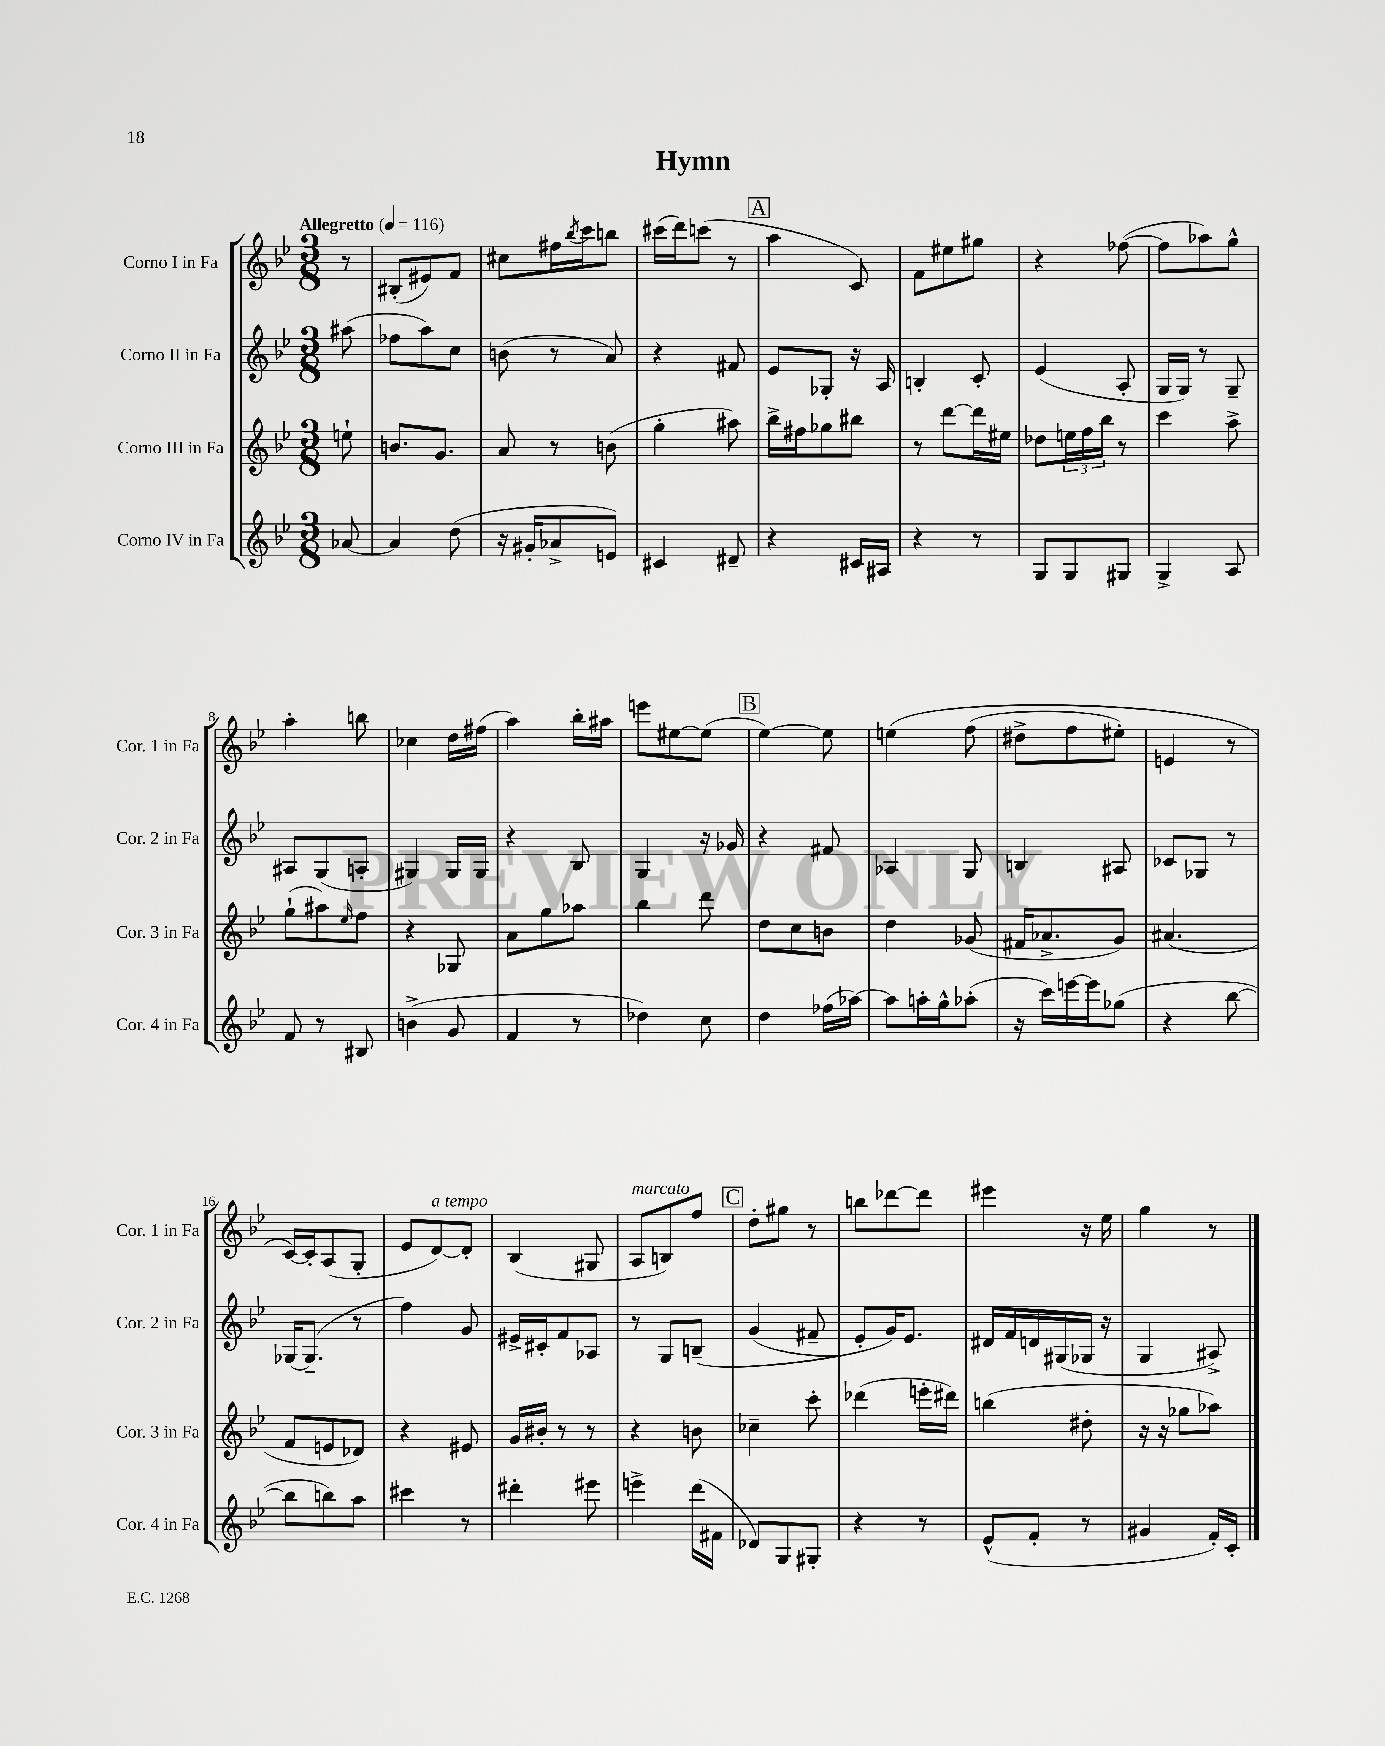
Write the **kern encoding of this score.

**kern	**kern	**kern	**kern
*part4	*part3	*part2	*part1
*staff4	*staff3	*staff2	*staff1
*I"Corno IV in Fa	*I"Corno III in Fa	*I"Corno II in Fa	*I"Corno I in Fa
*I'Cor. 4 in Fa	*I'Cor. 3 in Fa	*I'Cor. 2 in Fa	*I'Cor. 1 in Fa
*clefG2	*clefG2	*clefG2	*clefG2
*k[b-e-]	*k[b-e-]	*k[b-e-]	*k[b-e-]
*M3/8	*M3/8	*M3/8	*M3/8
*MM116	*MM116	*MM116	*MM116
=	=	=	=
!	!	!	!LO:TX:a:B:t=Allegretto
[8a-X/	8een`\	(8aa#X\	8r
=1	=1	=1	=1
4a-/]	8.bn/L	8ff-X\L	(8B#X'/L
.	.	8aa\)	8e#X/)
.	8.g/J	.	.
(8dd\	.	8cc\J	8f/J
=2	=2	=2	=2
16r	8a/	(8bn\	8cc#X\L
16g#X'/KL	.	.	.
8a-X^/	8r	8r	16ff#X\L
.	.	.	8qbb-/
.	.	.	16ccc\J
8en/J)	(8bn\	8a/)	8bbn\J
=3	=3	=3	=3
4c#X/	4gg'\	4r	(16ccc#X\LL
.	.	.	16ddd\J)
.	.	.	(8cccn\J
8d#X~/	8aa#X\)	8f#X/	8r
!!LO:REH:place=s1:t=A
=4	=4	=4	=4
4r	16bb-^\LL	8e-/L	4aa\
.	16ff#X\J	.	.
.	8gg-X\	8G-X'/J	.
16c#X/LL	8bb#X\J	16r	8c/)
16A#X/JJ	.	16A/	.
=5	=5	=5	=5
4r	8r	4Bn'/	8f\L
.	[8ddd\L	.	8ee#X\
8r	16ddd\L]	8c'/	8gg#X\J
.	16ee#X\JJ	.	.
=6	=6	=6	=6
8G/L	8dd-X\L	(4e-/	4r
8G/	24een\L	.	.
.	24ff\	.	.
.	24bb-\JJ	.	.
8G#X/J	8r	8A'/	([8ff-X\
=7	=7	=7	=7
4G^/	4ccc\	16G/LL	8ff-\L]
.	.	16G/JJ)	.
.	.	8r	8aa-X\)
8A/	8aa^\	8G~/	8gg^^\J
!!LO:LB:g=z
=8	=8	=8	=8
8f/	(8gg`\L	8A#X/L	4aa'\
8r	8aa#X\)	(8G/	.
.	16qqee-/	.	.
8B#X/	8ff\J	8An'/J	8bbn\
=9	=9	=9	=9
(4bn^\	4r	4G#X/)	4cc-X\
8g/	8G-X/	16G#/LL	16dd\LL
.	.	16G#/JJ	(16ff#X\JJ
=10	=10	=10	=10
4f/	8a\L	4r	4aa\)
.	8gg\	.	.
8r	8aa-X\J	8B-/	16bb-'\LL
.	.	.	16aa#X\JJ
=11	=11	=11	=11
4dd-X\)	4bb-\	4G/	8eeen\L
.	.	.	[8ee#X\
8cc\	8ddd\	16r	(8ee#\J]
.	.	16g-X/	.
!!LO:REH:place=s1:t=B
=12	=12	=12	=12
4dd\	8dd\L	4r	[4ee-\)
.	8cc\	.	.
(16ff-X\LL	8bn\J	8f#X/	8ee-\]
[16aa-X\JJ)	.	.	.
=13	=13	=13	=13
8aa-\L]	4dd\	4A-X/	(4een\
16aan'\L	.	.	.
16gg^^\J	.	.	.
(8aa-X'\J	(8g-X/	8G/	(8ff\
=14	=14	=14	=14
16r	16f#X/KL	4Bn/	8dd#X^\L
16ccc\LL)	8.a-X^/	.	.
[16eeen\	.	.	8ff\
16eee\J]	.	.	.
(8gg-X\J	8g/J)	8A#X/	8ee#X'\J)
=15	=15	=15	=15
4r	(4.a#X/	8c-X/L	4en/
.	.	8G-X/J	.
[8bb-\	.	8r	8r
!!LO:LB:g=z
=16	=16	=16	=16
8bb-\L]	8f/L	[16G-X/KL	[16c/LL)
.	.	(8.G-~/J]	16c'/J]
8bbn\)	8en/	.	(8A/
8aa\J	8d-X/J)	8r	8G'/J
=17	=17	=17	=17
4ccc#X\	4r	4ff\)	8e-/L
!	!	!	!LO:TX:a:i:t=a tempo
.	.	.	[8d/)
8r	8e#X/	8g/	8d'/J]
=18	=18	=18	=18
4ddd#X'\	16g/LL	16e#X^/LL	(4B-/
.	16b#X'/JJ	16c#X'/J	.
.	8r	8f/	.
8eee#X\	8r	8A-X/J	8G#X/
=19	=19	=19	=19
!	!	!	!LO:TX:a:i:t=marcato
4eeen^\	4r	8r	8A/L
.	.	8G/L	8Bn/)
(16ddd\LL	8bn\	(8Bn~/J	8ff/J
16f#X\JJ	.	.	.
!!LO:REH:place=s1:t=C
=20	=20	=20	=20
8d-X/L)	4cc-X~\	(4g/	8dd'\L
8G/	.	.	8gg#X\J
8G#X'/J	8ccc'\	8f#X~/	8r
=21	=21	=21	=21
4r	(4ddd-X\	8e-'/L)	8bbn\L
.	.	16g/K)	[8ddd-X\
.	.	8.e-/J	.
8r	16eeen'\LL	.	8ddd-\J]
.	16ddd#X\JJ)	.	.
=22	=22	=22	=22
(8e-^^/L	(4bbn\	16d#X/LL	4eee#X\
.	.	16f/	.
8f'/J	.	16dn/	.
.	.	(16G#X/	.
8r	8dd#X'\	16G-X/JJ	16r
.	.	16r	16ee-\
=23	=23	=23	=23
4g#X/	16r	4G/	4gg\
.	16r	.	.
.	8gg-X\L	.	.
16f'/LL)	8aa-X\J)	8A#X^/)	8r
16c'/JJ	.	.	.
==	==	==	==
*-	*-	*-	*-
